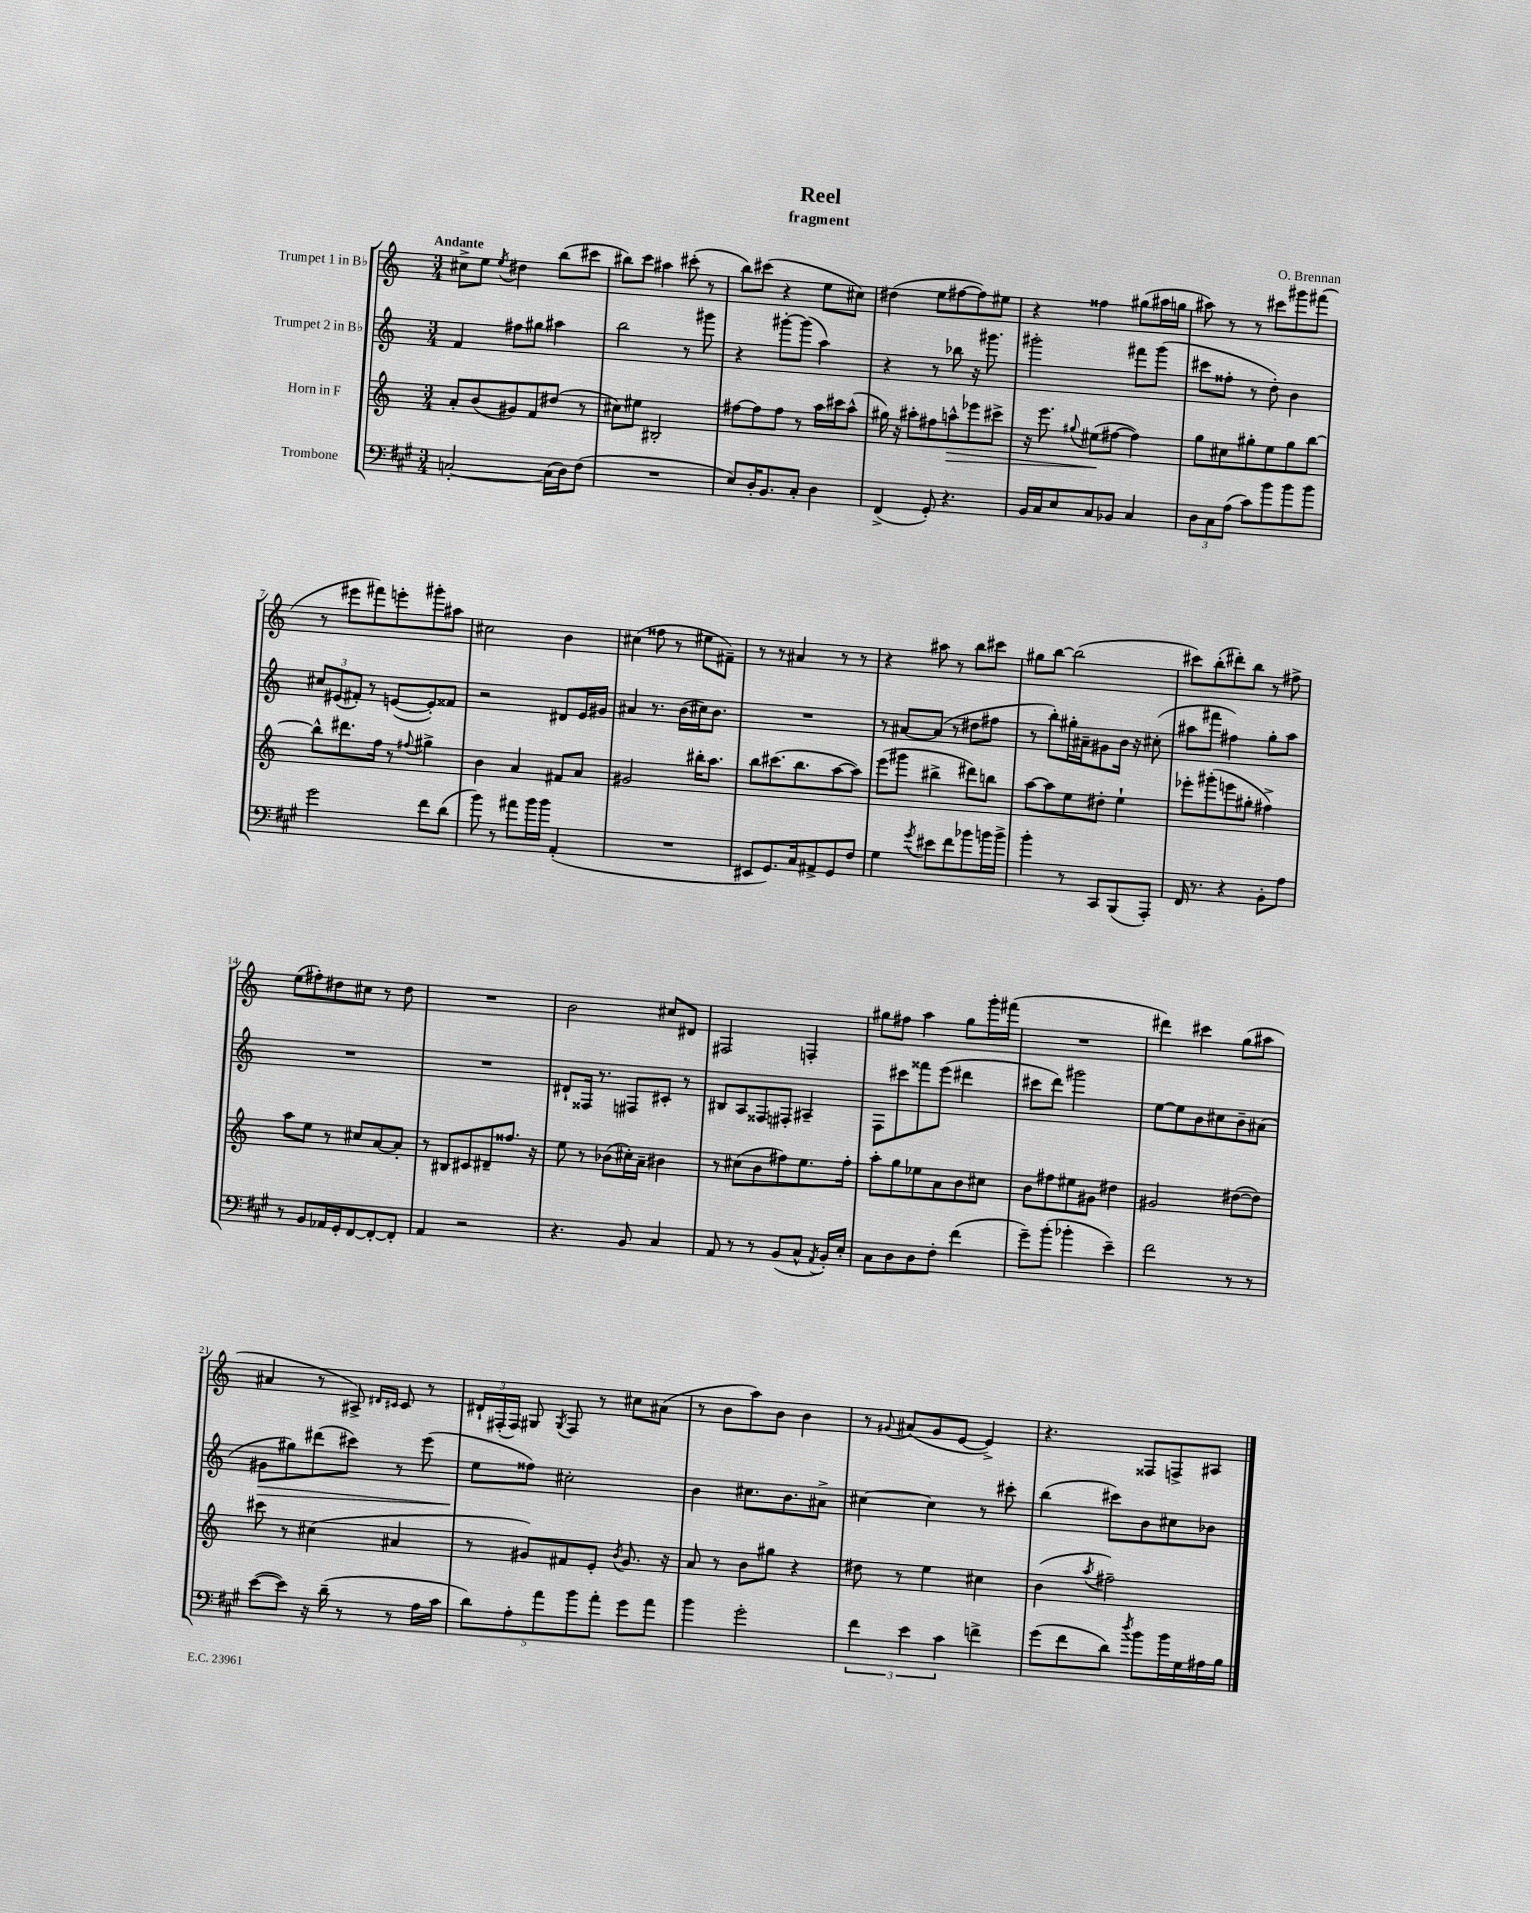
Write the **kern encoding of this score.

**kern	**kern	**kern	**kern
*staff4	*staff3	*staff2	*staff1
*clefF4	*clefG2	*clefG2	*clefG2
*k[f#c#g#]	*k[]	*k[]	*k[]
*M3/4	*M3/4	*M3/4	*M3/4
[2C'	8a'	4f	8cc#^
.	(8b	.	8ee
.	.	.	8qee
.	8g#)	8ff#	4dd#
.	8f	8gg#	.
(16C]	(8dd#	4aa#	(8bb
16D)	.	.	.
(8F#	8r	.	8ccc#
=	=	=	=
2.r	8cc#)	2bb	8bb#)
.	8ee#	.	8ccc
.	2B#'	.	4aa#
.	.	8r	(8ccc#'
.	.	8ggg#	8r
=	=	=	=
8E)	[8ff#	4r	8bb)
16D'	8ff#]	.	(8ccc#
8.BB	.	.	.
.	8ff#	[8ggg#'	4r
8C#'	8r	(8ggg#]	.
4D	16aa	4aa)	8ee
.	16ccc#	.	.
.	(8aa^^	.	8cc#)
=	=	=	=
(4FF#^	16gg#)	4r	(4dd#
.	16r	.	.
.	8aa#'	.	.
8GG#')	8ff#	8r	8ee
4.r	8aa^^	8bb-	[8ff#
.	8eee-	16r	8ff#])
.	.	8.ggg#	.
.	8ccc#^	.	8ee#
=	=	=	=
16BB	16r	2ggg#'	4r
16C#	8.eee	.	.
8E	.	.	.
.	8qqgg#	.	.
8C#	(8ee#	.	4ff##
8BB-	[8ff#	.	.
4C#	4ff#])	8fff#	(8gg#
.	.	(8ggg#	16aa#
.	.	.	16gg
=	=	=	=
12D	8gg	8ccc#	8aa#)
12C#	.	.	.
.	8cc#	8ff##'	8r
(12A	.	.	.
8c#)	8gg#'	8r	8r
8b	8ee	8dd')	8ccc#
8b	8gg#	4b	8ggg#
8b	[8bb	.	(8fff#
=	=	=	=
2g#	8bb^^]	12cc#	8r
.	.	(12e#	.
.	8.ddd#	.	8eee#
.	.	12f#')	.
.	.	8r	8fff#)
.	16ff	.	.
.	8r	([8e	8eee'
.	8qqff#	.	.
8f#	4gg#^	8e'])	8ggg#'
(8d	.	8f##	8aa#
=	=	=	=
8b)	4b	2r	2cc#
8r	.	.	.
8a#	4a	.	.
16b	.	.	.
16b	.	.	.
(4AA'	8f#	8d#	4b
.	8a	16e	.
.	.	16g#	.
=	=	=	=
2.r	2g#	4a#	(4cc#
.	.	8.r	8ff##
.	.	.	8r
.	.	(16b	.
.	16bb#'	16cc#)	8ee#
.	8.aa	8.b	.
.	.	.	8f#~)
=	=	=	=
8EE#	8bb	2.r	8r
8.GG#)	(8.ccc#	.	8r
.	.	.	4a#
16C#	8.bb	.	.
8AA#^	.	.	.
8GG#	[8aa	.	8r
8F#	8aa])	.	8r
=	=	=	=
4G#	(8eee	8r	4r
.	8ggg#	[8a#	.
8qg#	.	.	.
8e#	4bb#^	(8a#]	8aa#
8f#	.	8r	8r
8b-	8ddd#)	8dd#	8bb
16b	8bb	8ff#	8ccc#
16b^	.	.	.
=	=	=	=
4b'	[8aa	8r	8gg#
.	8aa]	8bb')	[8bb
8r	8ee	16gg#'	(2bb]
.	.	16a#~	.
8CC#	8dd#'	8g#	.
(8BBB	4ee`	16b	.
.	.	16r	.
8AAA')	.	(8cc#'	.
=	=	=	=
16FF#	8eee-'	8aa#	8ccc#)
8.r	.	.	.
.	(8ggg#'	8fff#	(8bb'
4r	8eee	4ff#)	8ddd#')
.	8gg#'	.	8bb
8BB'	4ff#^)	8gg'	8r
8A	.	8aa#	8ff#^
=	=	=	=
8r	8aa	2.r	(8ee
8BB	8ee	.	8ff#')
16AA-	8r	.	8dd#
16GG#'	.	.	.
[8FF#	8cc#	.	8cc#
8FF#'_	[8a	.	8r
8FF#']	8a']	.	8dd#
=	=	=	=
4AA	8r	2.r	2.r
.	8B#	.	.
2r	8c#	.	.
.	8d#~	.	.
.	8.ff##	.	.
.	16r	.	.
=	=	=	=
4.r	8ee	8d#`	2b
.	8r	16F##	.
.	.	8.r	.
.	(8b-	.	.
8BB	16cc#')	8F#	.
.	16a~	.	.
4C#	4b#	8c#'	8cc#
.	.	8r	8d#
=	=	=	=
8AA	8r	8B#	2F#
8r	(8cc#	8A	.
8r	8b	8F##	.
(8BB	8ff#)	8F#'	.
8C#^^	8.ee	4A#~	4F'
8qAA	.	.	.
16BB')	.	.	.
16E'	16ff#'	.	.
=	=	=	=
8C#	8aa'	8F	8gg#
8D	8gg	8ccc#	8ff#
8D	8ee-	8fff##	4aa
8F#'	8a	(8eee	.
(4f#	8b	4ddd#	8gg#
.	8cc#	.	16ggg'
.	.	.	(16fff#
=	=	=	=
8g#~)	8b	8ccc#	2.r
(8b'	8ff#	8ddd)	.
4b-'	8ee#	2ggg#	.
.	8g#	.	.
4e~)	4dd#	.	.
=	=	=	=
2f#	2g#	[8ee	4ddd#)
.	.	8ee]	.
.	.	8b	4ccc#
.	.	8cc#	.
8r	([8dd#	8b~	(8gg
8r	8dd#])	(8a#	8aa#
=	=	=	=
([8e	8ccc#	8g#	4a#
8e])	8r	8gg#)	.
16r	(4cc#	(8ddd#	8r
(16d~	.	.	.
8r	.	8ccc#)	8A#^)
.	.	.	16qqd#
.	.	.	16qqc#
8r	4a#	8r	8c#
16A	.	(8eee	8r
16c#	.	.	.
=	=	=	=
10d)	8r	8ee	24d#`
.	.	.	(24F#'
.	.	.	24F#)
10A'	.	.	.
.	8g#)	8ff##)	8G#
10a	.	.	.
.	.	.	8qG#
.	8f#	2cc#'	8F#
10b	.	.	.
.	8e'	.	8r
10a'	.	.	.
.	8qb	.	.
8g#	8.g#	.	8cc#
8a	.	.	(8a#
.	16r	.	.
=	=	=	=
4b	8a	4b	8r
.	8r	.	8b
2g#'	8b	8.cc#	8aa)
.	8gg#	.	8b
.	.	8.b	.
.	4r	.	4b
.	.	8a#^	.
=	=	=	=
6f#	8dd#	[4cc#	8r
.	.	.	8qqg#
.	8r	.	(8a#
6e	.	.	.
.	4ee	4cc#]	8g#
6c#	.	.	.
.	.	.	[8e
4f^	4cc#	8r	4e^])
.	.	8ccc#'	.
=	=	=	=
(8g#	(4b	(4bb	4.r
8f#	.	.	.
.	8qaa	.	.
8d)	2ff#~)	8ccc#)	.
8qdd	.	.	.
8b	.	8b	8F##
16b	.	8cc#	8F^
16G#	.	.	.
16A#	.	8b-	8A#
16B	.	.	.
==	==	==	==
*-	*-	*-	*-
